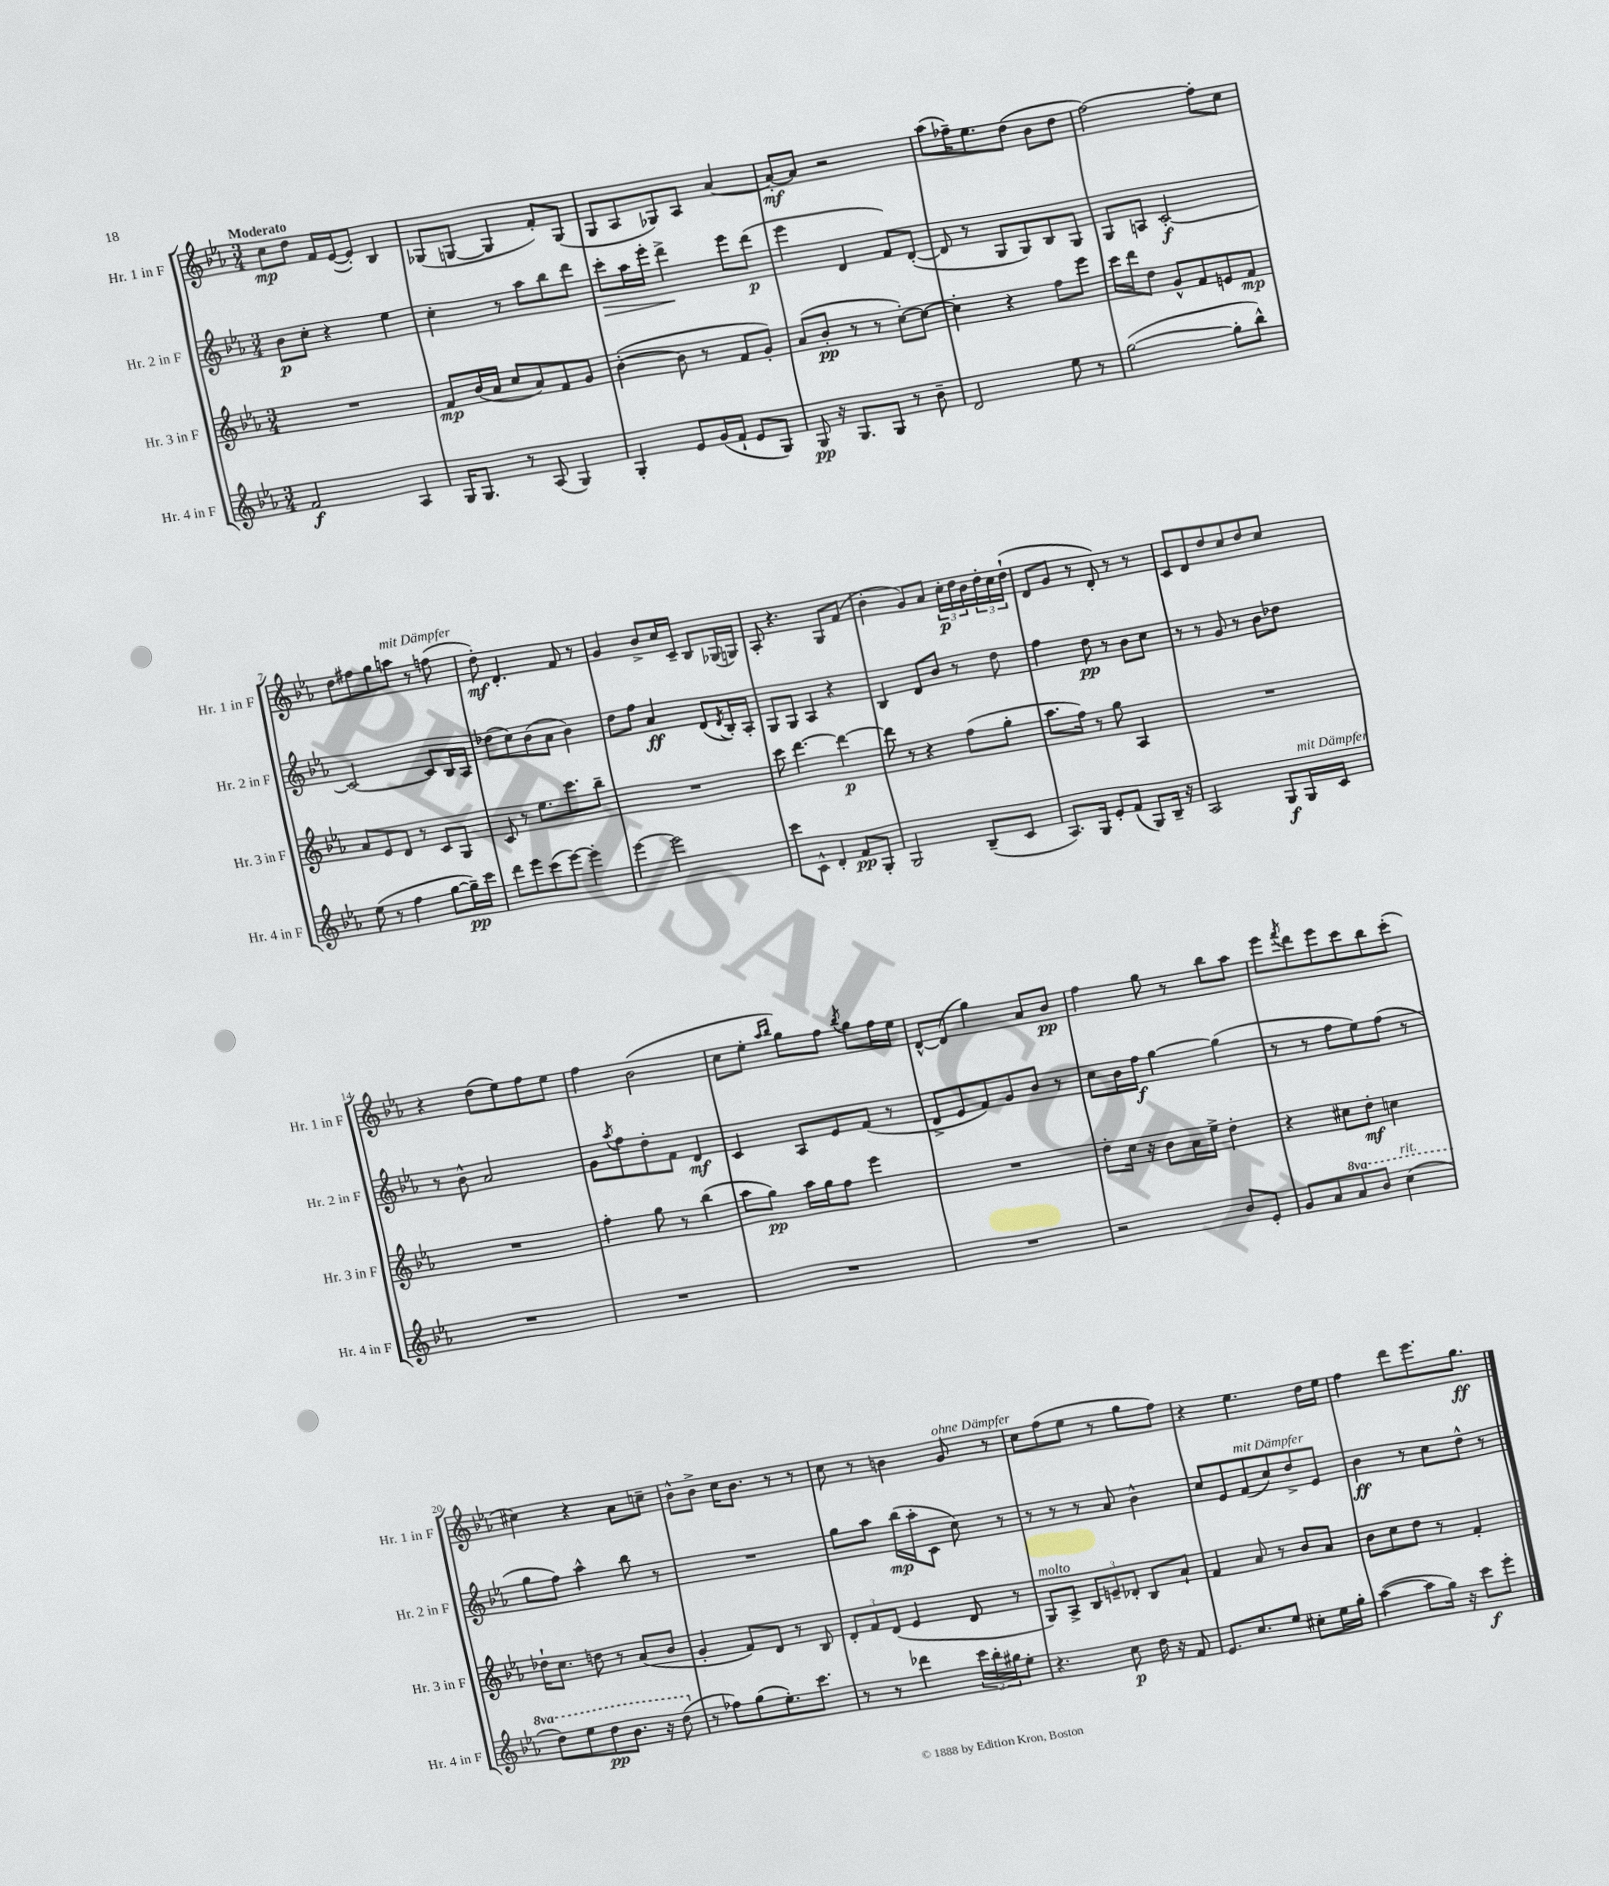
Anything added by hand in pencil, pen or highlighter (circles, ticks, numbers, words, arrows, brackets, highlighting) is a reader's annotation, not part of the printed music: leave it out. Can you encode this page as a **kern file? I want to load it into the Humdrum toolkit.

**kern	**dynam	**kern	**dynam	**kern	**dynam	**kern	**dynam
*part4	*part4	*part3	*part3	*part2	*part2	*part1	*part1
*staff4	*staff4	*staff3	*staff3	*staff2	*staff2	*staff1	*staff1
*I"Hr. 4 in F	*	*I"Hr. 3 in F	*	*I"Hr. 2 in F	*	*I"Hr. 1 in F	*
*I'Hr. 4 in F	*	*I'Hr. 3 in F	*	*I'Hr. 2 in F	*	*I'Hr. 1 in F	*
*clefG2	*	*clefG2	*	*clefG2	*	*clefG2	*
*k[b-e-a-]	*	*k[b-e-a-]	*	*k[b-e-a-]	*	*k[b-e-a-]	*
*M3/4	*	*M3/4	*	*M3/4	*	*M3/4	*
=1	=1	=1	=1	=1	=1	=1	=1
!	!	!	!	!	!	!LO:TX:a:B:t=Moderato	!
2f/	f	2.r	.	8b-\L	p	8cc\L	mp
.	.	.	.	8cc'\J	.	8dd\J	.
.	.	.	.	4r	.	16f/LL	.
.	.	.	.	.	.	([16e-/J	.
.	.	.	.	.	.	8e-'/J])	.
4A-/	.	.	.	4ee-\	.	4B-/	.
=2	=2	=2	=2	=2	=2	=2	=2
16G/KL	.	8f/L	mp	4cc'\	.	(8G-X/L	.
8.G/J	.	.	.	.	.	.	.
.	.	(16b-/L	.	.	.	[8Gn/J	.
.	.	16a-/JJ	.	.	.	.	.
8r	.	8cc/L	.	8r	.	4G/]	.
(8A-/	.	8a-/)	.	8aa-\L	.	.	.
4G/)	.	8f/	.	8bb-\	.	8f'/L)	.
.	.	8g/J	.	8ddd\J	.	(8G/J	.
=3	=3	=3	=3	=3	=3	=3	=3
!	!	!	!	!	!LO:HP:b	!	!
4G'/	.	([4b-'\	.	8ccc'\L	>	8G/L	.
.	.	.	.	16aa-\L	.	8A-/	.
.	.	.	.	16eee-'\JJ	.	.	.
8e-/L	.	8b-\]	.	4ddd^\	.	8G-X/)	.
(16g/L	.	8r	.	.	.	8A-/J	.
16f`/JJ	.	.	.	.	.	.	.
8e-/L	.	8f/L	.	8eee-\L	]	[4a-/	.
8G/J)	.	8g'/J)	.	(8ddd\J	p	.	.
=4	=4	=4	=4	=4	=4	=4	=4
8G/	pp	(8a-/L	.	4eee-\	.	8a-'/L_	mf
16r	.	8b-'/J	pp	.	.	8a-/J]	.
8.G/L	.	.	.	.	.	.	.
.	.	8r	.	4d/	.	2r	.
8G/J	.	8r	.	.	.	.	.
8r	.	[8cc'\L)	.	8f/L)	.	.	.
8b-~\	.	8cc\J_	.	([8d'/J	.	.	.
=5	=5	=5	=5	=5	=5	=5	=5
2d/	.	4cc'\]	.	8d/]	.	(8aa-\L	.
.	.	.	.	8r	.	16ff-X~\K)	.
.	.	.	.	.	.	8.ee-\	.
.	.	4r	.	8G/L	.	.	.
.	.	.	.	8G/)	.	(8dd\J	.
8ee-\	.	8ff\L	.	8B-/	.	8b-\L	.
8r	.	8eee-\J	.	8G/J	.	8dd\J	.
=6	=6	=6	=6	=6	=6	=6	=6
([2gg\	.	16ccc\LL	.	8G/L	.	[2ff\)	.
.	.	16ddd\J	.	.	.	.	.
.	.	8dd\J	.	8An/J	.	.	.
.	.	8g^^/L	.	[2c'/	f	.	.
.	.	8f/	.	.	.	.	.
8gg'\L]	.	8en/	.	.	.	8ff'\L]	.
8bb-^^\J)	.	8f/J	mp	.	.	8cc\J	.
!!LO:LB:g=z
=7	=7	=7	=7	=7	=7	=7	=7
(8ee-\	.	8a-/L	.	2c/_	.	8dd\L	.
8r	.	8e-/	.	.	.	8ff#X\	.
4ff\	.	8d/J	.	.	.	8gg\	.
!	!	!	!	!	!	!LO:TX:a:i:t=mit Dämpfer	!
.	.	8r	.	.	.	8aan\J	.
[8gg\L	.	8c/L	.	8c/L]	.	8r	.
16gg~\L])	pp	8G/J	.	16B-/L	.	(8ffn\	.
16ccc\JJ	.	.	.	16A-/JJ	.	.	.
=8	=8	=8	=8	=8	=8	=8	=8
8ddd\L	.	8c/	.	(8dd-X\L	.	8dd'\)	mf
8eee-\	.	8r	.	8cc\)	.	4.d'/	.
(8ccc\	.	8.ee-\L	.	(8b-\	.	.	.
[8eee-\J)	.	.	.	8a-\J	.	.	.
.	.	8.ccc\	.	.	.	.	.
4eee-'\]	.	.	.	4b-\)	.	8f/	.
.	.	8bb-~\J	.	.	.	8r	.
=9	=9	=9	=9	=9	=9	=9	=9
[4eee-\	.	2.r	.	8dd\L	.	4g/	.
.	.	.	.	8ff\J	.	.	.
2eee-\]	.	.	.	4a-/	ff	8b-^/L	.
.	.	.	.	.	.	16cc/L	.
.	.	.	.	.	.	16c~/JJ	.
.	.	.	.	(8d/L	.	8B-/L	.
.	.	.	.	8qd/	.	.	.
.	.	.	.	16B-'/L)	.	(16G-X/L	.
.	.	.	.	16A-'/JJ	.	16Gn/JJ)	.
=10	=10	=10	=10	=10	=10	=10	=10
8ccc\L	.	8ccc\	.	8G/L	.	8A-'/	.
8c^^\J	.	[4.ddd\	.	8G/J	.	4.r	.
4d'/	.	.	.	4A-/	.	.	.
8f/L	pp	4ddd\_	p	4r	.	8G/L	.
8G'/J	.	.	.	.	.	(8f/J	.
=11	=11	=11	=11	=11	=11	=11	=11
2G/	.	8ddd\]	.	4B-/	.	4b-'\	.
.	.	8r	.	.	.	.	.
.	.	4r	.	8d/L	.	8g/L)	.
.	.	.	.	8b-/J	.	8a-/J	.
(8B-~/L	.	(8ff\L	.	8r	.	24cc'\LL	p
.	.	.	.	.	.	24dd\	.
.	.	.	.	.	.	24b-\	.
8c/J	.	8gg'\J	.	8dd\	.	24dd'\	.
.	.	.	.	.	.	24cc\	.
.	.	.	.	.	.	(24dd`\JJ	.
=12	=12	=12	=12	=12	=12	=12	=12
8.A-/L)	.	8.aa-\L	.	4ff\	.	8d/L	.
.	.	.	.	.	.	8g/J	.
16G/Jk	.	16ff\Jk)	.	.	.	.	.
8e-'/L	.	8r	.	8dd\	pp	8r	.
(8f/J	.	8gg\	.	8r	.	8d'/)	.
8G/L)	.	4A-/	.	8b-\L	.	8r	.
16B-~/Jk	.	.	.	8cc\J	.	8r	.
16r	.	.	.	.	.	.	.
=13	=13	=13	=13	=13	=13	=13	=13
2A-/	.	2.r	.	8r	.	8c/L	.
.	.	.	.	8r	.	8d/	.
.	.	.	.	8g/	.	8dd/	.
.	.	.	.	8r	.	8cc/	.
8G/L	f	.	.	8b-\L	.	8dd/	.
!LO:TX:a:i:t=mit Dämpfer	!	!	!	!	!	!	!
16G/L	.	.	.	8dd-X\J	.	8cc/J	.
16c/JJ	.	.	.	.	.	.	.
!!LO:LB:g=z
=14	=14	=14	=14	=14	=14	=14	=14
2.r	.	2.r	.	8r	.	4r	.
.	.	.	.	8b-^^\	.	.	.
.	.	.	.	2a-/	.	(8dd\L	.
.	.	.	.	.	.	8ee-\)	.
.	.	.	.	.	.	8ff\	.
.	.	.	.	.	.	8ee-\J	.
=15	=15	=15	=15	=15	=15	=15	=15
2.r	.	4ff'\	.	8g\L	.	4ff\	.
.	.	.	.	8qaa-/	.	.	.
.	.	.	.	8ff\	.	.	.
.	.	8gg\	.	8dd'\	.	(2b-\	.
.	.	8r	.	8f\J	.	.	.
.	.	(4bb-\	.	4d/	mf	.	.
=16	=16	=16	=16	=16	=16	=16	=16
2.r	.	8aa-\L	.	4c/	.	8cc\L	.
.	.	8gg\J)	pp	.	.	8ee-'\J	.
.	.	.	.	.	.	16qqaa-/LL	.
.	.	.	.	.	.	16qqbb-/JJ	.
.	.	16aa-\LL	.	8A-/L	.	8gg\L)	.
.	.	16gg\J	.	.	.	.	.
.	.	8ff\J	.	8e-/	.	8ff\J	.
.	.	.	.	.	.	8qbb-/	.
.	.	4eee-\	.	(8f/J	.	8gg\L	.
.	.	.	.	8r	.	16ff\L	.
.	.	.	.	.	.	16ee-\JJ	.
=17	=17	=17	=17	=17	=17	=17	=17
2.r	.	2.r	.	8d^/L	.	[8d^^/L	.
.	.	.	.	8e-/	.	(8d/J]	.
.	.	.	.	8f/)	.	4gg\)	.
.	.	.	.	8g/	.	.	.
.	.	.	.	8b-/J	.	8a-/L	.
.	.	.	.	8r	.	8b-/J	pp
=18	=18	=18	=18	=18	=18	=18	=18
2r	.	8dd'\L	.	8cc\L	.	4ff\	.
.	.	16cc\Jk	.	16b-\L	.	.	.
.	.	16r	.	16ff\JJ	f	.	.
.	.	8b-\L	.	[4gg\	.	8gg\	.
.	.	16a-\L	.	.	.	8r	.
.	.	16ee-^\JJ	.	.	.	.	.
8b-/L	.	4dd'\	.	(4gg\]	.	8bb-\L	.
8e-'/J	.	.	.	.	.	8aa-\J	.
=19	=19	=19	=19	=19	=19	=19	=19
8g/L	.	4r	.	8r	.	8eee-\L	.
.	.	.	.	.	.	8qfff/	.
8a-/	.	.	.	8r	.	8ddd\	.
*8va	*	*	*	*	*	*	*
8aa-/	.	8cc#X\L	.	8ff\L	.	8eee-\	.
8bb-/J	.	8dd'\J	mf	8ee-\)	.	8ccc\	.
!LO:TX:a:i:t=rit.	!	!	!	!	!	!	!
(4ccc\	.	4ccn\	.	(8ff\J	.	8bb-\	.
.	.	.	.	8r	.	(8ccc'\J	.
!!LO:LB:g=z
=20	=20	=20	=20	=20	=20	=20	=20
8ddd\L)	.	16dd-X`\KL	.	8gg\L	.	4cc#X\)	.
.	.	8.cc\J	.	.	.	.	.
8eee-\	.	.	.	8ff\J)	.	.	.
8ddd\	pp	8ddn\	.	4aa-^^\	.	4r	.
8.bb-\J	.	8r	.	.	.	.	.
.	.	(8a-/L	.	8bb-\	.	8a-\L	.
16r	.	.	.	.	.	.	.
(8ddd\	.	8b-/J	.	8r	.	8ccn~\J	.
=21	=21	=21	=21	=21	=21	=21	=21
*X8va	*	*	*	*	*	*	*
8r	.	4g'/	.	2.r	.	8b-^^\L	.
8ff-X\L)	.	.	.	.	.	8b-^\J	.
(8gg\	.	8f/L)	.	.	.	16cc\KL	.
.	.	.	.	.	.	8.b-\J	.
8.ee-'\)	.	8d/J	.	.	.	.	.
.	.	8r	.	.	.	8r	.
8.ccc\J	.	.	.	.	.	.	.
.	.	8B-/	.	.	.	8r	.
=22	=22	=22	=22	=22	=22	=22	=22
8r	.	12d'/L	.	8gg\L	.	8cc\	.
.	.	12f/	.	.	.	.	.
8r	.	.	.	8aa-\J	.	8r	.
.	.	(12d/J	.	.	.	.	.
4ddd-X\	.	4e-/	.	(16bb-\LL	mp	4bn\	.
.	.	.	.	16aa-'\J	.	.	.
.	.	.	.	8c\J	.	.	.
!	!	!	!	!	!	!LO:TX:a:i:t=ohne Dämpfer	!
24ccc\LL	.	8d/	.	8cc\)	.	8g/	.
24bb-'\	.	.	.	.	.	.	.
24gg#X\J	.	.	.	.	.	.	.
8ee-'\J	.	8r	.	8r	.	8r	.
=23	=23	=23	=23	=23	=23	=23	=23
!	!	!LO:TX:a:i:t=molto	!	!	!	!	!
4.r	.	8G/L)	.	8r	.	8cc\L	.
.	.	8A-^/J	.	8r	.	(8ff\	.
.	.	12B-/L	.	8r	.	8ee-\J	.
.	.	12en~/	.	.	.	.	.
8cc\	p	.	.	8a-/	.	8r	.
.	.	12d-X'/J	.	.	.	.	.
16dd\	.	8B-/L	.	4b-^^\	.	8gg\L	.
16r	.	.	.	.	.	.	.
8f/	.	8a-`/J	.	.	.	8ff\J)	.
=24	=24	=24	=24	=24	=24	=24	=24
8.e-/L	.	4f/	.	8cc/L	.	4r	.
.	.	.	.	8e-/	.	.	.
8.cc/	.	.	.	.	.	.	.
!	!	!	!	!LO:TX:a:i:t=mit Dämpfer	!	!	!
.	.	8a-/	.	(8f/	.	4.ee-\	.
8ee-/J	.	8r	.	8cc/)	.	.	.
8cc#X'\L	.	8b-/L	.	8dd^/	.	.	.
16ee-\L	.	8a-/J	.	8e-/J	.	16dd\LL	.
16gg'\JJ	.	.	.	.	.	16ee-\JJ	.
=25	=25	=25	=25	=25	=25	=25	=25
([4aa-\	.	8b-\L	.	4b-\	ff	4ff\	.
.	.	8cc\	.	.	.	.	.
8aa-\L]	.	8dd\J	.	8r	.	8ddd\L	.
16gg\Jk)	.	8r	.	8cc\L	.	8.eee-\	.
16r	.	.	.	.	.	.	.
8ccc\L	f	4f'/	.	8dd^^\J	.	.	.
.	.	.	.	.	.	8.gg\J	ff
8eee-'\J	.	.	.	8r	.	.	.
==	==	==	==	==	==	==	==
*-	*-	*-	*-	*-	*-	*-	*-
